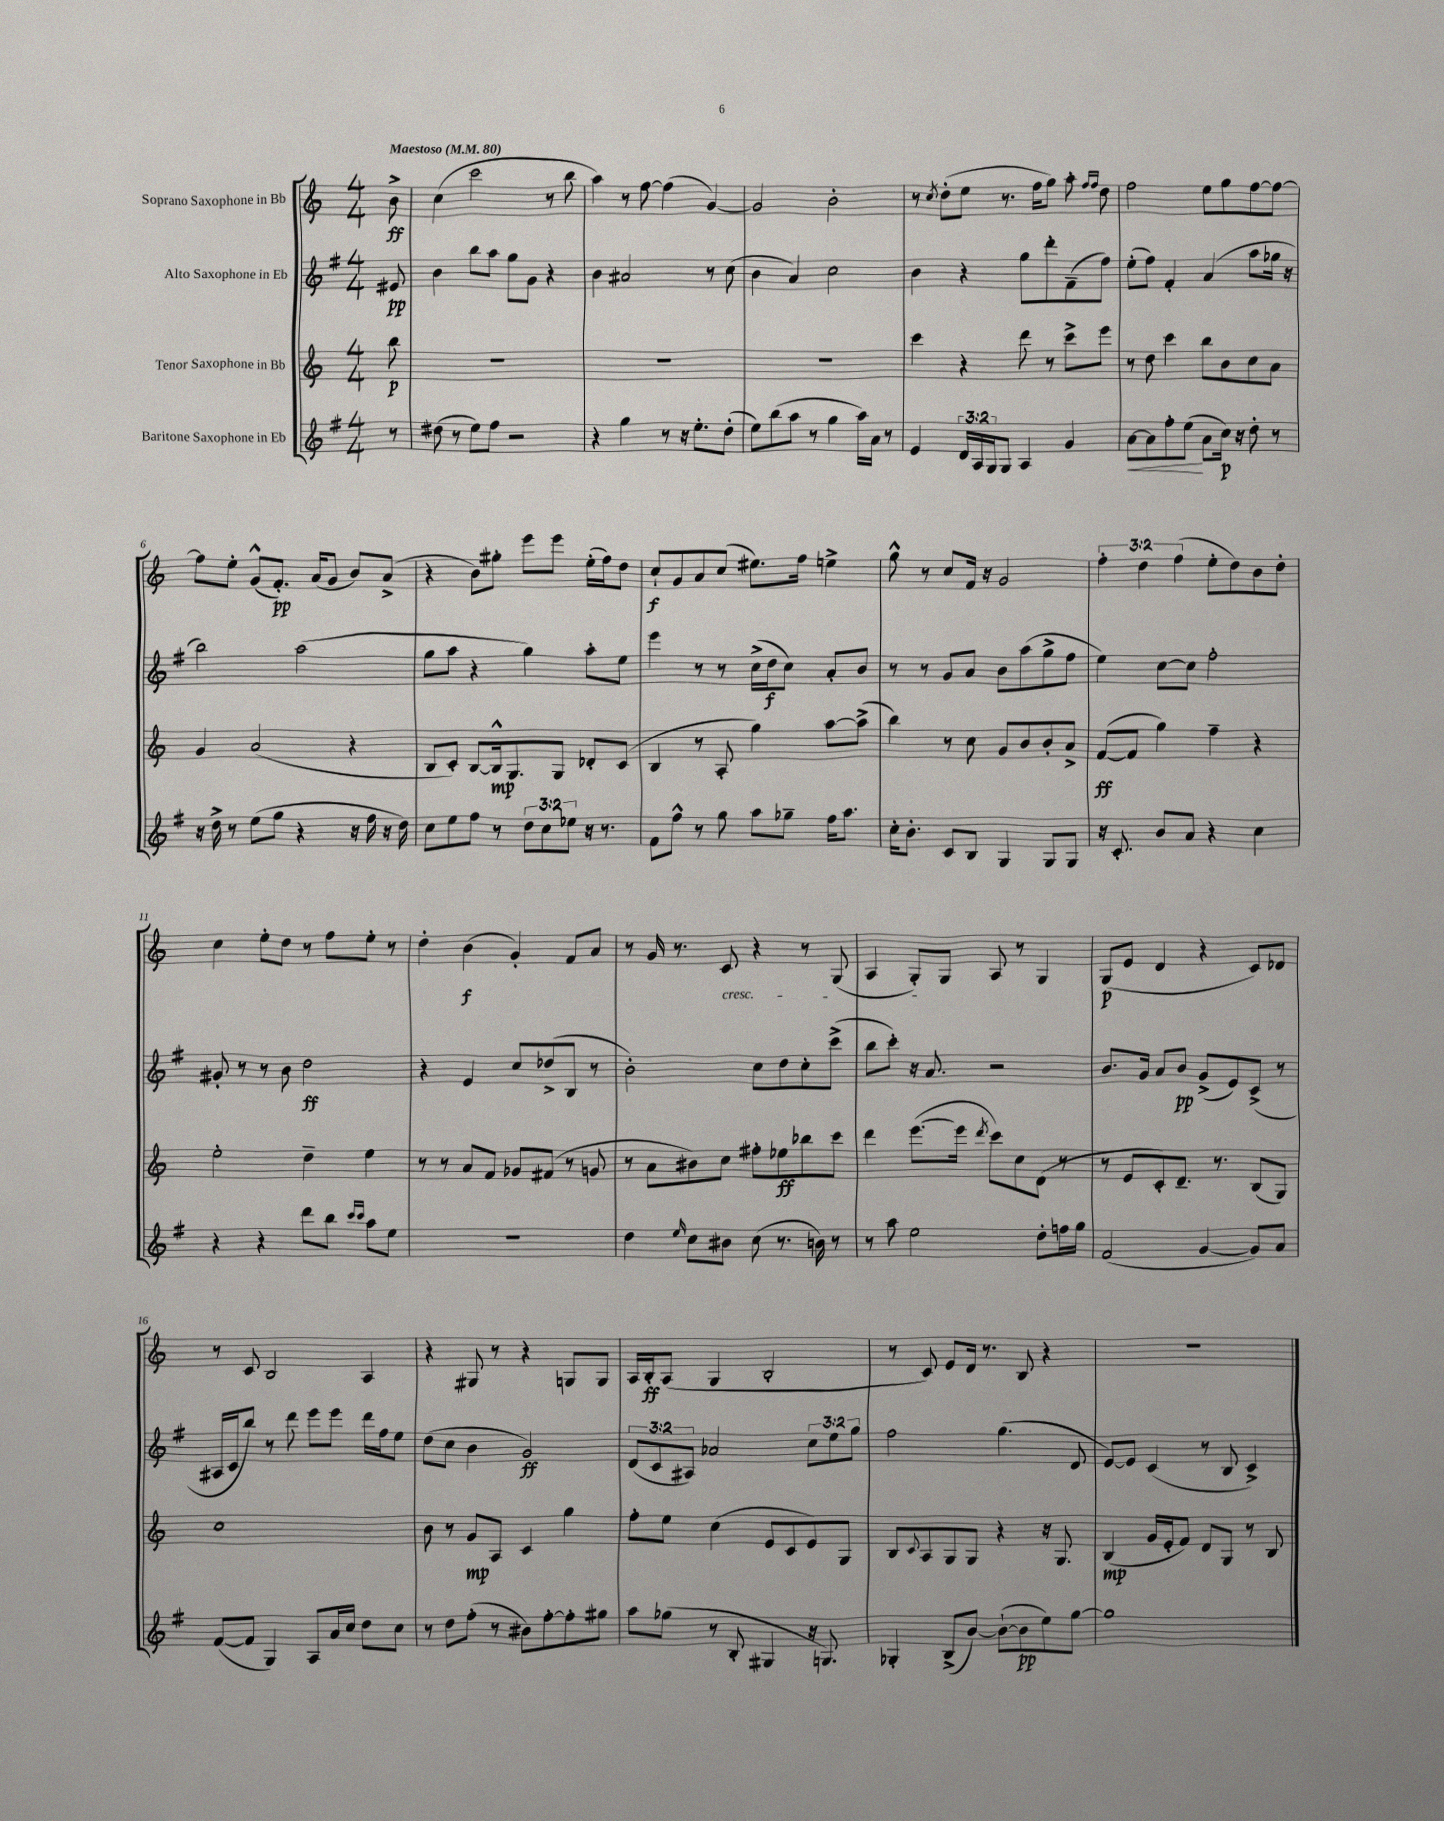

**kern	**kern	**kern	**kern
*staff4	*staff3	*staff2	*staff1
*clefG2	*clefG2	*clefG2	*clefG2
*k[f#]	*k[]	*k[f#]	*k[]
*M4/4	*M4/4	*M4/4	*M4/4
*MM80	*MM80	*MM80	*MM80
8r	8bb\	8e#/	8b^\
=	=	=	=
(8dd#\	1r	4b\	(4cc\
8r	.	.	.
8ee\L)	.	8bb\L	2ccc\
8ff#\J	.	8aa\J	.
2r	.	8gg\L	.
.	.	8g\J	.
.	.	4r	8r
.	.	.	8bb\
=	=	=	=
4r	1r	4b\	4aa\)
4gg\	.	2a#/	8r
.	.	.	[8ff\
8r	.	.	(4ff\]
16r	.	.	.
8.ee'\L	.	.	.
.	.	8r	[4g/)
(8dd'\J	.	(8cc\	.
=	=	=	=
8ee\L)	1r	4b\	2g/]
(8bb\	.	.	.
8aa\J	.	4a/)	.
8r	.	.	.
4gg\	.	2cc\	2b'\
16aa\LL)	.	.	.
16a\JJ	.	.	.
8r	.	.	.
=	=	=	=
4e/	4ccc\	4b\	8r
.	.	.	8qcc/
.	.	.	(8dd'\L
24d/LL	4r	4r	8ee\J
24A/	.	.	.
24G/J	.	.	.
8G/J	.	.	8.r
4A/	8ddd\	8gg\L	.
.	.	.	16ff\LK
.	8r	8ddd'\	8gg\J)
4g/	8ccc^\L	(8f#~\	8aa'\
.	.	.	16qqff/LL
.	.	.	16qqff/JJ
.	8eee\J	8ff#\J)	8dd\
=	=	=	=
[8a\L	8r	(8ee'\L	2ff\
8a\]	8dd\	8ff#\J)	.
8ff#'\	4ccc\	4f#'/	.
(8ee\J	.	.	.
8a\L	8bb\L	(4a/	8ee\L
16cc\Jk)	8b\	.	8gg\
16r	.	.	.
8dd'\	8cc\	8aa\L	[8ff\
8r	8a\J	16gg-\Jk	8ff\_J
.	.	16r	.
=	=	=	=
16r	4g/	2bb\)	8ff\]L
16dd^\	.	.	.
8r	.	.	8ee'\J
(8ee\L	(2a/	.	(8g^^/L
8gg\J	.	.	8.f'/J)
4r	.	(2aa\	.
.	.	.	(16a/LK
.	.	.	8g/J
16r	4r	.	8b/L)
16ff#\	.	.	.
16r	.	.	(8a^/J
16dd\)	.	.	.
=	=	=	=
8cc\L	8B/L	8gg\L	4r
8ee\	8c'/J)	8aa\J	.
8ff#\J	[8B/L	4r	8b\L)
8r	16B^^/]k	.	8gg#'\J
.	8.G/	.	.
12dd\L	.	4gg\)	8eee\L
12cc\	.	.	.
.	8G/J	.	8eee\J
12ee-\J	.	.	.
16r	8d-'/L	8aa'\L	(16ee'\LL
8.r	.	.	16ff\J)
.	(8c/J	8ee\J	8dd\J
=	=	=	=
8f#\L	4B/	4eee\	8cc`/L
8ff#^^\J	.	.	8g/
8r	8r	8r	8a/
8gg\	8A'/	8r	(8cc/J
8aa\L	4gg\)	(16cc^\LL	8.ee#\L)
.	.	16dd\J	.
8gg-~\J	.	8cc\J)	.
.	.	.	16ff\Jk
16ff#\LK	[8aa\L	8a'/L	4ee^\
8.aa\J	.	.	.
.	(8aa^\]J	8b/J	.
=	=	=	=
16cc'\LK	4bb\)	8r	8gg^^\
8.b'\J	.	.	.
.	.	8r	8r
8c/L	8r	8g/L	8cc/L
8B/J	8cc\	8a/J	16f/Jk
.	.	.	16r
4G/	8g/L	8b\L	2g/
.	8b/	(8aa\	.
8G/L	8b'/	8gg^\	.
8G/J	8a^/J	8ff#\J	.
=	=	=	=
16r	([8f/L	4ee\)	6ff'\
8.c'/	.	.	.
.	8f/]J	.	.
.	.	.	6dd\
8b/L	4gg\)	[8cc\L	.
.	.	.	(6ff\
8a/J	.	8cc\]J	.
4r	4ff~\	2ff#'\	8ee'\L
.	.	.	8dd\)
4cc\	4r	.	8b\
.	.	.	8dd'\J
=	=	=	=
4r	2ee'\	8g#'/	4cc\
.	.	8r	.
4r	.	8r	8ee'\L
.	.	8b\	8dd\J
8ddd\L	4dd~\	2dd\	8r
8bb\J	.	.	8ff\L
16qqccc/LL	.	.	.
16qqccc/JJ	.	.	.
8aa\L	4ee\	.	8ee'\J
8ee\J	.	.	8r
=	=	=	=
1r	8r	4r	4dd'\
.	8r	.	.
.	8a/L	4e/	(4b\
.	8f/J	.	.
.	8g-/L	8cc/L	4g'/)
.	(8f#/J	(8dd-^/	.
.	8r	8B/J	8f/L
.	8g/	8r	8a/J
=	=	=	=
4dd\	8r	2b'\)	8r
.	8a\L	.	16g/
.	.	.	8.r
16qqee/	.	.	.
8cc\L	8b#\)	.	.
8b#\J	8cc\J	.	8c/
(8cc\	8ff#'\L	8cc\L	4r
8.r	8ee-\	8dd\	.
.	8bb-\	8cc'\	8r
16b\)	.	.	.
8r	8ccc\J	(8ccc^\J	(8G/
=	=	=	=
8r	4ddd\	8bb\L	4A/
8aa\	.	8ccc'\J)	.
2ee\	([8.eee\L	16r	8G'/L)
.	.	8.a/	.
.	.	.	8G/J
.	16eee\]Jk	.	.
.	8qddd/	.	.
.	8ccc\L)	2r	8A/
.	8cc\	.	8r
8dd'\L	(8d\J	.	4G/
16ff\L	8r	.	.
16gg\JJ	.	.	.
=	=	=	=
(2f#/	8r	8.b/L	(8G/L
.	8e/L	.	8e/J
.	.	16g/Jk	.
.	8c'/)	8a/L	4d/
.	8.d~/J	8b/J	.
[4g/	.	(8g^/L	4r
.	8.r	.	.
.	.	8e/)	.
8g/]L)	(8B/L	(8c^/J	8c/L)
8a/J	8G/J)	8r	8d-/J
=	=	=	=
([8f#/L	1cc	16A#/LL	8r
.	.	16c/J	.
8f#/]J	.	8bb/J)	8c/
4G/)	.	8r	2B/
.	.	8ddd\	.
8A/L	.	8eee\L	.
16a/L	.	8eee\J	.
16cc/JJ	.	.	.
8dd\L	.	16ddd\LL	4A/
.	.	16ff#\J	.
8cc\J	.	8ee\J	.
=	=	=	=
8r	8b\	(8dd\L	4r
8dd\L	8r	8cc\J	.
(8ff#'\J	8g/L	4b\	8G#/
8r	8A/J	.	8r
8b#\L)	4c/	2g/)	4r
[8ff#'\	.	.	.
8ff#'\]	4gg\	.	8G/L
8gg#\J	.	.	8G/J
=	=	=	=
8aa\L	8ff'\L	(12d/L	16A/LL
.	.	.	16B'/J
.	.	12c/	.
(8gg-\J	8ee\J	.	(8A/J
.	.	12A#/J)	.
8r	(4cc\	2a-/	4G/
8B'/	.	.	.
4G#/	8e/L	.	2B'/
.	8c/	.	.
16r	8e/)	12cc\L	.
8.G/)	.	.	.
.	.	12ee\	.
.	8G/J	.	.
.	.	12gg\J	.
=	=	=	=
4G-'/	8B/L	2ff#\	8r
.	8qqc/	.	.
.	8A/	.	8c/)
(8B^/L	8G/	.	8e/L
[8b/J)	8G/J	.	16d/Jk
.	.	.	8.r
(8b`\_L	4r	(4.gg\	.
8b\]	.	.	8B/
8ee\)	16r	.	4r
.	8.G/	.	.
[8gg\J	.	8d/	.
=	=	=	=
1gg]	(4B/	[8e/L)	1r
.	.	8e/]J	.
.	16g/LL	(4c/	.
.	16e'/J	.	.
.	8f/J)	.	.
.	8d/L	8r	.
.	8G/J	8B/	.
.	8r	4c^/)	.
.	8B/	.	.
==	==	==	==
*-	*-	*-	*-
